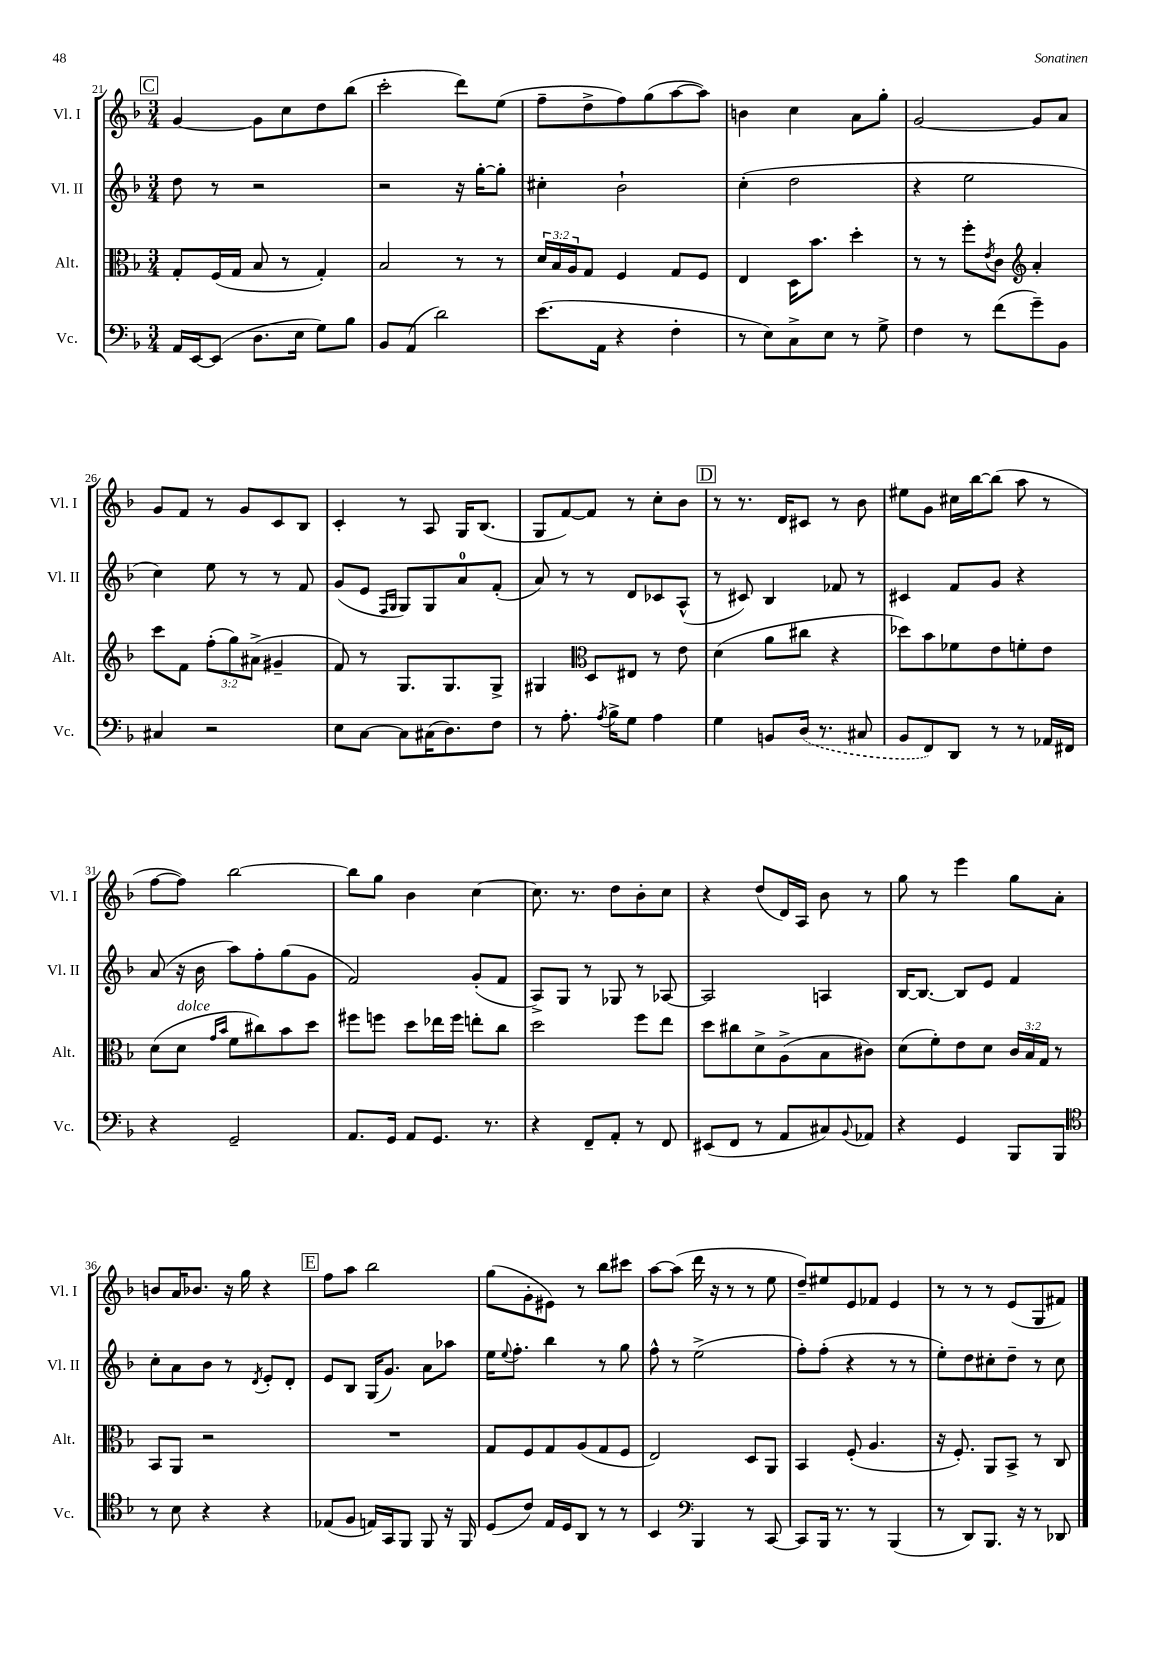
<<
\new StaffGroup <<
\new Staff = "s0" \with { instrumentName = "Vl. I" shortInstrumentName = "Vl. I" } {
    \clef treble \key f \major \numericTimeSignature \time 3/4
    \mark \markup { \box "C" } g'4~ g'8 c''8 d''8 bes''8( |
    c'''2-. d'''8) e''8( |
    f''8-- d''8-> f''8) g''8( a''8~ a''8) |
    b'4 c''4 a'8 g''8-. |
    g'2~ g'8 a'8 |
    g'8 f'8 r8 g'8 c'8 bes8 |
    c'4-. r8 a8 g16 bes8.( |
    g8 f'8~) f'8 r8 c''8-. bes'8 |
    \mark \markup { \box "D" } r8 r8. d'16 cis'8 r8 bes'8 |
    eis''8 g'8 cis''16 bes''16~ bes''8( a''8 r8 |
    f''8~ f''8) bes''2~ |
    bes''8 g''8 bes'4 c''4~ |
    c''8. r8. d''8 bes'8-. c''8 |
    r4 d''8( d'16) a16 bes'8 r8 |
    g''8 r8 e'''4 g''8 a'8-. |
    b'8 a'16 bes'8. r16 g''16 r4 |
    \mark \markup { \box "E" } f''8 a''8 bes''2 |
    g''8( g'8-. eis'8) r8 bes''8 cis'''8 |
    a''8~ a''8( d'''16 r16 r8 r8 e''8 |
    d''8--) eis''8 e'8 fes'8 e'4 |
    r8 r8 r8 e'8( g8 fis'8) \bar "|." |
}
\new Staff = "s1" \with { instrumentName = "Vl. II" shortInstrumentName = "Vl. II" } {
    \clef treble \key f \major \numericTimeSignature \time 3/4
    \mark \markup { \box "C" } d''8 r8 r2 |
    r2 r16 g''16~-. g''8-. |
    cis''4-. bes'2-! |
    c''4-.( d''2 |
    r4 e''2 |
    c''4) e''8 r8 r8 f'8 |
    g'8( e'8 \grace { f16 g16 } g8) g8 a'8-0 f'8-.( |
    a'8) r8 r8 d'8 ces'8 a8-^( |
    \mark \markup { \box "D" } r8 cis'8) bes4 fes'8 r8 |
    cis'4 f'8 g'8 r4 |
    a'8( r16 bes'16 a''8) f''8-. g''8( g'8 |
    f'2) g'8-.( f'8 |
    a8->) g8 r8 ges8 r8 aes8~ |
    aes2 a4 |
    bes16~ bes8.~ bes8 e'8 f'4 |
    c''8-. a'8 bes'8 r8 \acciaccatura { d'8 } e'8-. d'8-. |
    \mark \markup { \box "E" } e'8 bes8 g16( g'8.) a'8 aes''8 |
    e''16 \appoggiatura { e''8 } f''8.-. bes''4 r8 g''8 |
    f''8-^ r8 e''2->( |
    f''8-.) f''8-.( r4 r8 r8 |
    e''8-.) d''8 cis''8-. d''8-- r8 cis''8 \bar "|." |
}
\new Staff = "s2" \with { instrumentName = "Alt." shortInstrumentName = "Alt." } {
    \clef alto \key f \major \numericTimeSignature \time 3/4 \override Staff.TupletNumber.text = #tuplet-number::calc-fraction-text
    \mark \markup { \box "C" } g8-. f16( g16 bes8 r8 g4-.) |
    bes2 r8 r8 |
    \tuplet 3/2 { d'16 bes16 a16 } g8 f4 g8 f8 |
    e4 d16 bes'8. d''4-. |
    r8 r8 f''8-. \acciaccatura { e'8 } c'8 \clef treble a'4-. |
    c'''8 f'8 \tuplet 3/2 { f''8-.( g''8) ais'8->( } gis'4-- |
    f'8) r8 g8. g8. g8-> |
    gis4 \clef alto d8 eis8 r8 e'8 |
    \mark \markup { \box "D" } d'4( a'8 cis''8 r4 |
    des''8) bes'8 fes'8 e'8 f'8-. e'8 |
    d'8( d'8^\markup { \italic "dolce" } \grace { g'16 bes'16 } f'8 cis''8) bes'8 d''8 |
    fis''8 f''8 d''8 ees''16 f''16 e''8-. c''8 |
    d''2 f''8 e''8 |
    d''8 cis''8 d'8-> a8->( bes8 cis'8) |
    d'8( f'8-.) e'8 d'8 \tuplet 3/2 { c'16 bes16 g16 } r8 |
    bes,8 a,8 r2 |
    \mark \markup { \box "E" } R2. |
    g8 f8 g8 a8( g8 f8 |
    e2) d8 a,8 |
    bes,4 f8-.( a4. |
    r16 f8.-.) a,8 bes,8-> r8 c8 \bar "|." |
}
\new Staff = "s3" \with { instrumentName = "Vc." shortInstrumentName = "Vc." } {
    \clef bass \key f \major \numericTimeSignature \time 3/4
    \mark \markup { \box "C" } a,16 e,16~ e,8( d8. e16 g8) bes8 |
    bes,8 a,8( d'2) |
    e'8.( a,16 r4 f4-. |
    r8 e8) c8-> e8 r8 g8-> |
    f4 r8 f'8( g'8--) bes,8 |
    cis4 r2 |
    e8 c8~ c8 cis16( d8.) f8 |
    r8 a8.-. \acciaccatura { a8 } bes16-> g8 a4 |
    \mark \markup { \box "D" } g4 b,8 \once \slurDashed d16( r8. cis8 |
    bes,8 f,8) d,8 r8 r8 aes,16 fis,16 |
    r4 g,2-- |
    a,8. g,16 a,8 g,8. r8. |
    r4 f,8-- a,8-. r8 f,8 |
    eis,8( f,8 r8 a,8 cis8) \appoggiatura { bes,8 } aes,8 |
    r4 g,4 bes,,8 bes,,8 |
    \clef tenor r8 bes8 r4 r4 |
    \mark \markup { \box "E" } ees8( f8 e16) g,16 f,8 f,8 r16 f,16 |
    d8( c'8) e16 d16 a,8 r8 r8 |
    bes,4 \clef bass bes,,4 r8 c,8~ |
    c,8 bes,,16 r8. r8 bes,,4( |
    r8 d,8) bes,,8. r16 r8 des,8 \bar "|." |
}
>>
>>
\layout { \context { \Score currentBarNumber = #21 } }
